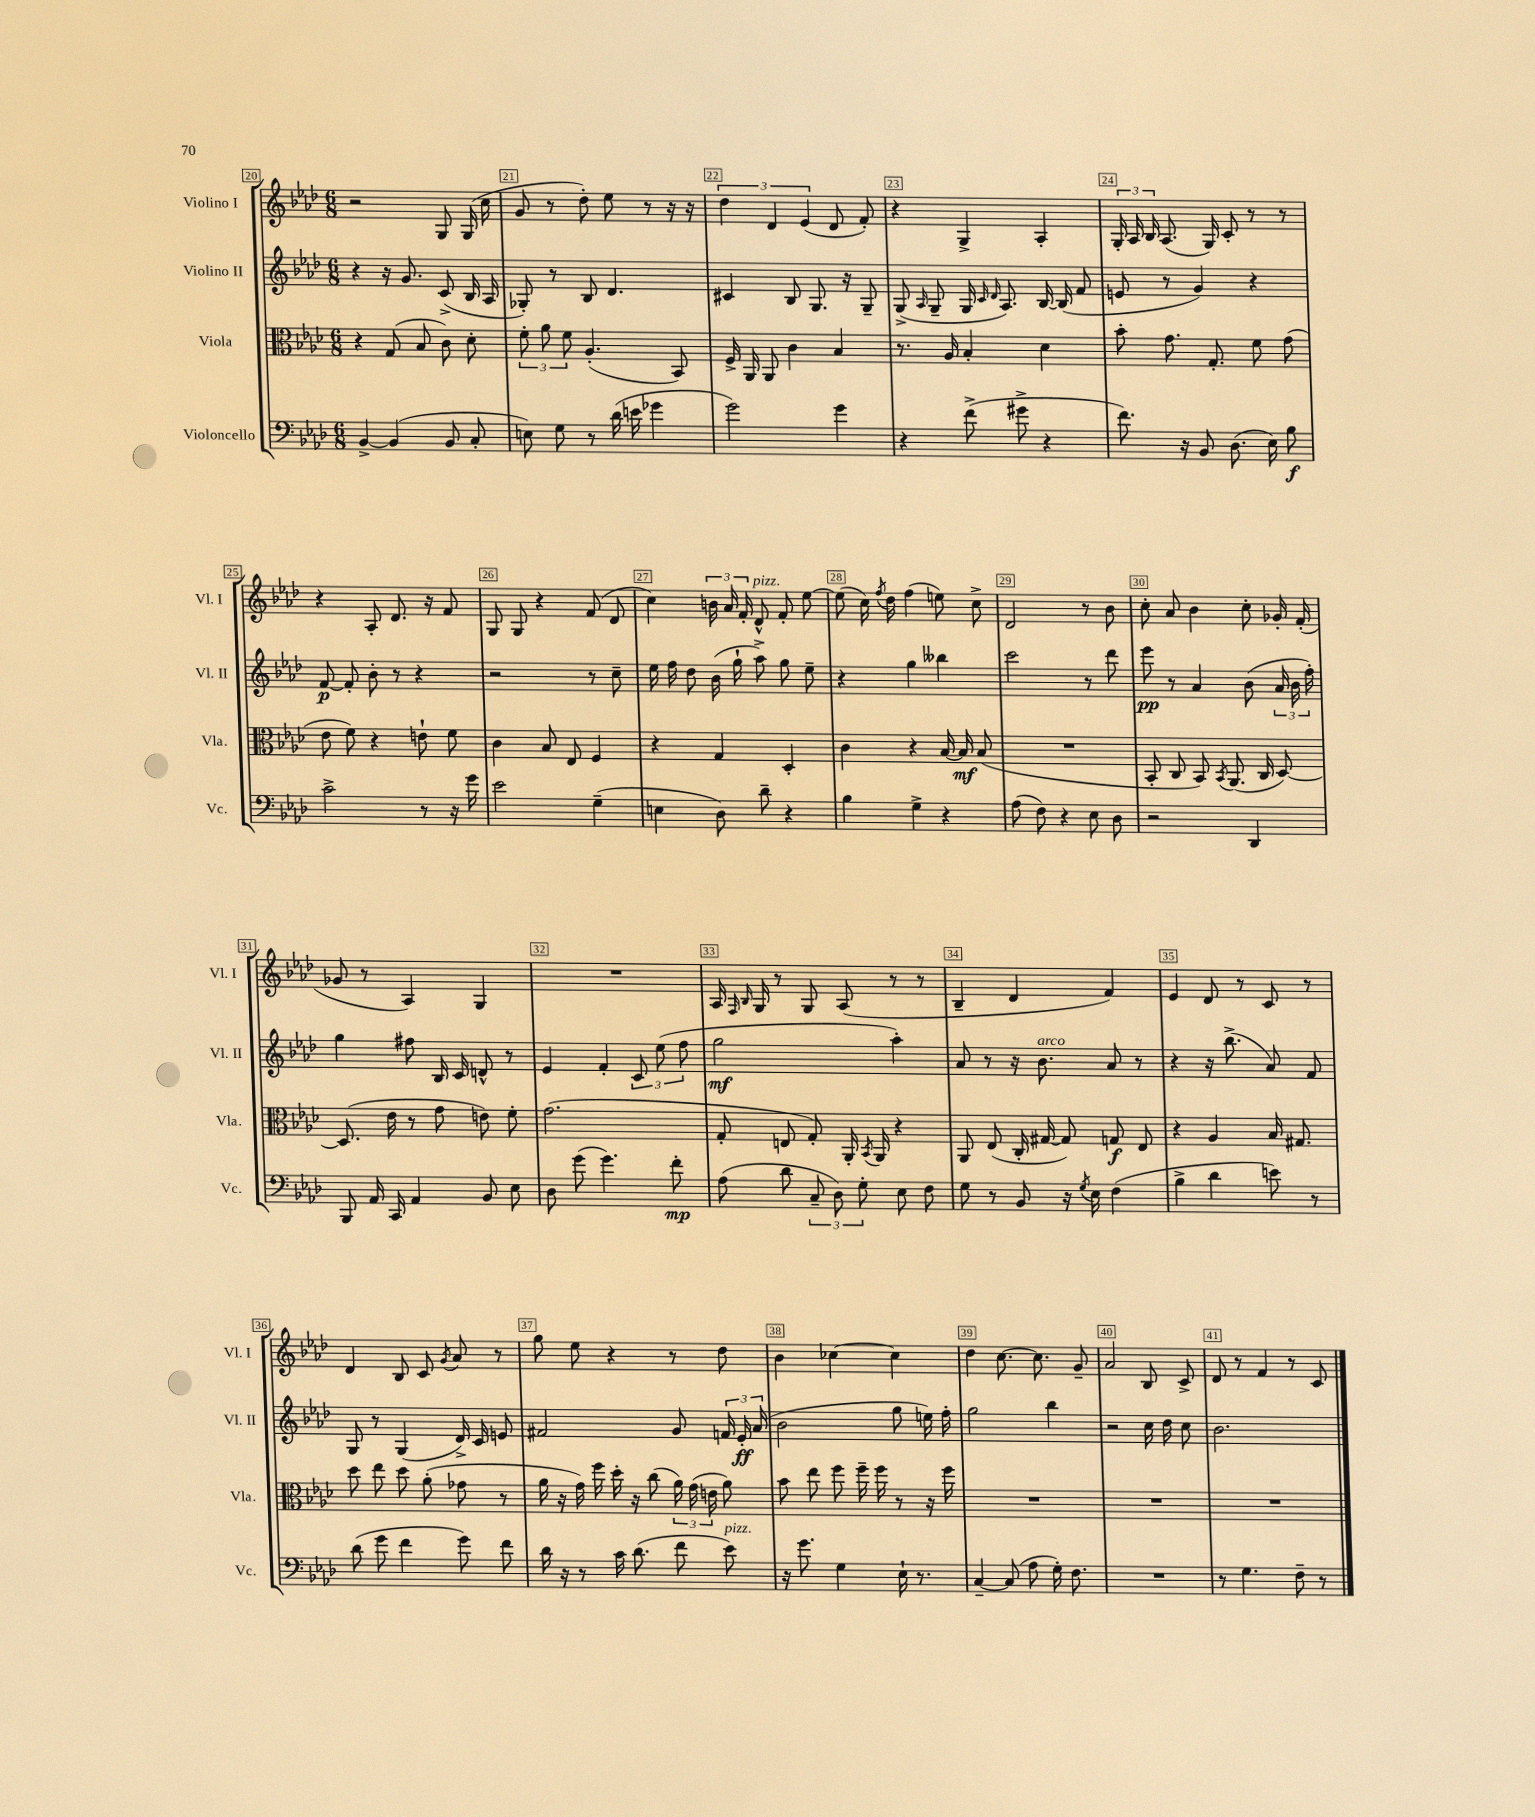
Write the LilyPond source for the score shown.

<<
\new StaffGroup <<
\new Staff = "s0" \with { instrumentName = "Violino I" shortInstrumentName = "Vl. I" } {
    \clef treble \key aes \major \numericTimeSignature \time 6/8
    \autoBeamOff r2 g8 g16( c''16 |
    g'8 r8 des''8-.) ees''8 r8 r16 r16 |
    \tuplet 3/2 { des''4 des'4 ees'4( } des'8 f'8-.) |
    r4 g4-> aes4-. |
    \tuplet 3/2 { g16-. aes16 bes16 } aes8.( g16) c'8-. r8 r8 |
    r4 aes8-. des'8. r16 f'8 |
    g8 g8 r4 f'8( des'8 |
    c''4) \tuplet 3/2 { b'16 aes'16 f'16-. } des'8-^^\markup { \italic "pizz." } f'8-. ees''8~ |
    ees''8( c''16) \acciaccatura { f''8 } des''16 f''4( e''8) c''8-> |
    des'2 r8 bes'8 |
    c''8-. aes'8 bes'4 c''8-. ges'16-. f'16-.( |
    ges'8 r8 aes4) g4 |
    R2. |
    aes16 \grace { f16 bes16 } g16 r8 g8 aes8( r8 r8 |
    bes4-- des'4 f'4) |
    ees'4 des'8 r8 c'8 r8 |
    des'4 bes8 c'8 \acciaccatura { g'8 } aes'8 r8 |
    g''8 ees''8 r4 r8 des''8 |
    bes'4 ces''4~ ces''4 |
    des''4 c''8.~ c''8. g'8-- |
    aes'2 bes8 c'8-> |
    des'8 r8 f'4 r8 c'8 \bar "|." |
}
\new Staff = "s1" \with { instrumentName = "Violino II" shortInstrumentName = "Vl. II" } {
    \clef treble \key aes \major \numericTimeSignature \time 6/8
    \autoBeamOff r4 r16 g'8. c'8->( bes16 aes16 |
    ges8-.) r8 bes8 des'4. |
    cis'4 bes8 g8. r16 g8-- |
    g8->( \grace { aes16 } g8-- g16 \grace { c'16 des'16 } aes8.) bes16~ bes16( f'8 |
    e'8 r8 g'4) r4 |
    f'8~\p f'8-. bes'8-. r8 r4 |
    r2 r8 c''8-- |
    ees''16 f''16 des''8 bes'16( g''16-! aes''8->) g''8 ees''8-- |
    r4 g''4 beses''4 |
    c'''2 r8 des'''8 |
    ees'''8\pp r8 aes'4 bes'8( \tuplet 3/2 { aes'16 bes'16 f''16-.) } |
    g''4 fis''8 bes16 c'16 d'8-^ r8 |
    ees'4 f'4-. \tuplet 3/2 { c'8 ees''8( f''8 } |
    g''2\mf aes''4-.) |
    aes'8 r8 r16 bes'8.^\markup { \italic "arco" } aes'8 r8 |
    r4 r16 bes''8.->( aes'8) f'8 |
    g8 r8 g4( des'16->) c'16 e'8 |
    fis'2 g'8 \tuplet 3/2 { f'16 ees'16-.\ff aes'16( } |
    bes'2 g''8 e''16) f''16-. |
    g''2 bes''4 |
    r2 c''16 des''16 c''8 |
    bes'2. \bar "|." |
}
\new Staff = "s2" \with { instrumentName = "Viola" shortInstrumentName = "Vla." } {
    \clef alto \key aes \major \numericTimeSignature \time 6/8
    \autoBeamOff r4 g8( bes8 c'8) des'8-. |
    \tuplet 3/2 { f'8-. aes'8 f'8 } aes4.-.( bes,8) |
    f16-> aes,16 aes,8 c'4 bes4 |
    r8. aes16 bes4-. des'4 |
    bes'8-. g'8. g8.-. f'8 g'8( |
    ees'8 f'8) r4 e'8-! f'8 |
    c'4 bes8 ees8 f4 |
    r4 g4 des4-. |
    c'4 r4 bes16~ bes16\mf bes8( |
    R2. |
    bes,8-. c8 bes,8) \acciaccatura { bes,8 } aes,8.( c16 des8~) |
    des8.( ees'16 r8 g'8 e'8) f'8-. |
    g'2.( |
    g8-. e8 g8-.) aes,16-. \acciaccatura { bes,8 } aes,16 r4 |
    aes,8 ees8( c16-. gis16~ gis8) g8\f ees8 |
    r4 aes4 bes16 gis8. |
    des''8 ees''8 des''8 aes'8-.( ges'8 r8 |
    aes'16 r16 g'16) f''16 des''16-. r16 c''8( \tuplet 3/2 { aes'16) g'16( e'16 } aes'8) |
    bes'8 ees''8 f''8 f''16-- f''16 r8 r16 f''16 |
    R2. |
    R2. |
    R2. \bar "|." |
}
\new Staff = "s3" \with { instrumentName = "Violoncello" shortInstrumentName = "Vc." } {
    \clef bass \key aes \major \numericTimeSignature \time 6/8
    \autoBeamOff bes,4~-> bes,4( bes,8 c8-. |
    e8) g8 r8 des'16( e'16 ges'4 |
    g'2) g'4 |
    r4 f'8->( gis'8-> r4 |
    f'8.) r16 bes,8 des8.( ees16) bes8\f |
    c'2-> r8 r16 g'16 |
    ees'2 g4--( |
    e4 des8) des'8-- r4 |
    bes4 g4-> r4 |
    aes8( f8) r4 ees8 des8 |
    r2 des,4 |
    bes,,8 aes,16 c,16 aes,4 bes,8 ees8 |
    des8 g'8( g'4.) f'8-.\mp |
    aes8( des'8 \tuplet 3/2 { c8-- des8) g8-. } ees8 f8 |
    g8 r8 bes,8 r16 \acciaccatura { g8 } ees16 f4( |
    bes4-> des'4 e'8) r8 |
    des'8( g'8 f'4 g'8) f'8 |
    des'16 r16 r8 c'16 des'8.( f'8 ees'8^\markup { \italic "pizz." }) |
    r16 g'8. g4 ees16-! r8. |
    c4~-- c8( aes8 g16-.) f8. |
    R2. |
    r8 g4. f8-- r8 \bar "|." |
}
>>
>>
\layout { \context { \Score currentBarNumber = #20 \override BarNumber.break-visibility = ##(#f #t #t) barNumberVisibility = #all-bar-numbers-visible \override BarNumber.stencil = #(make-stencil-boxer 0.1 0.3 ly:text-interface::print) } }
